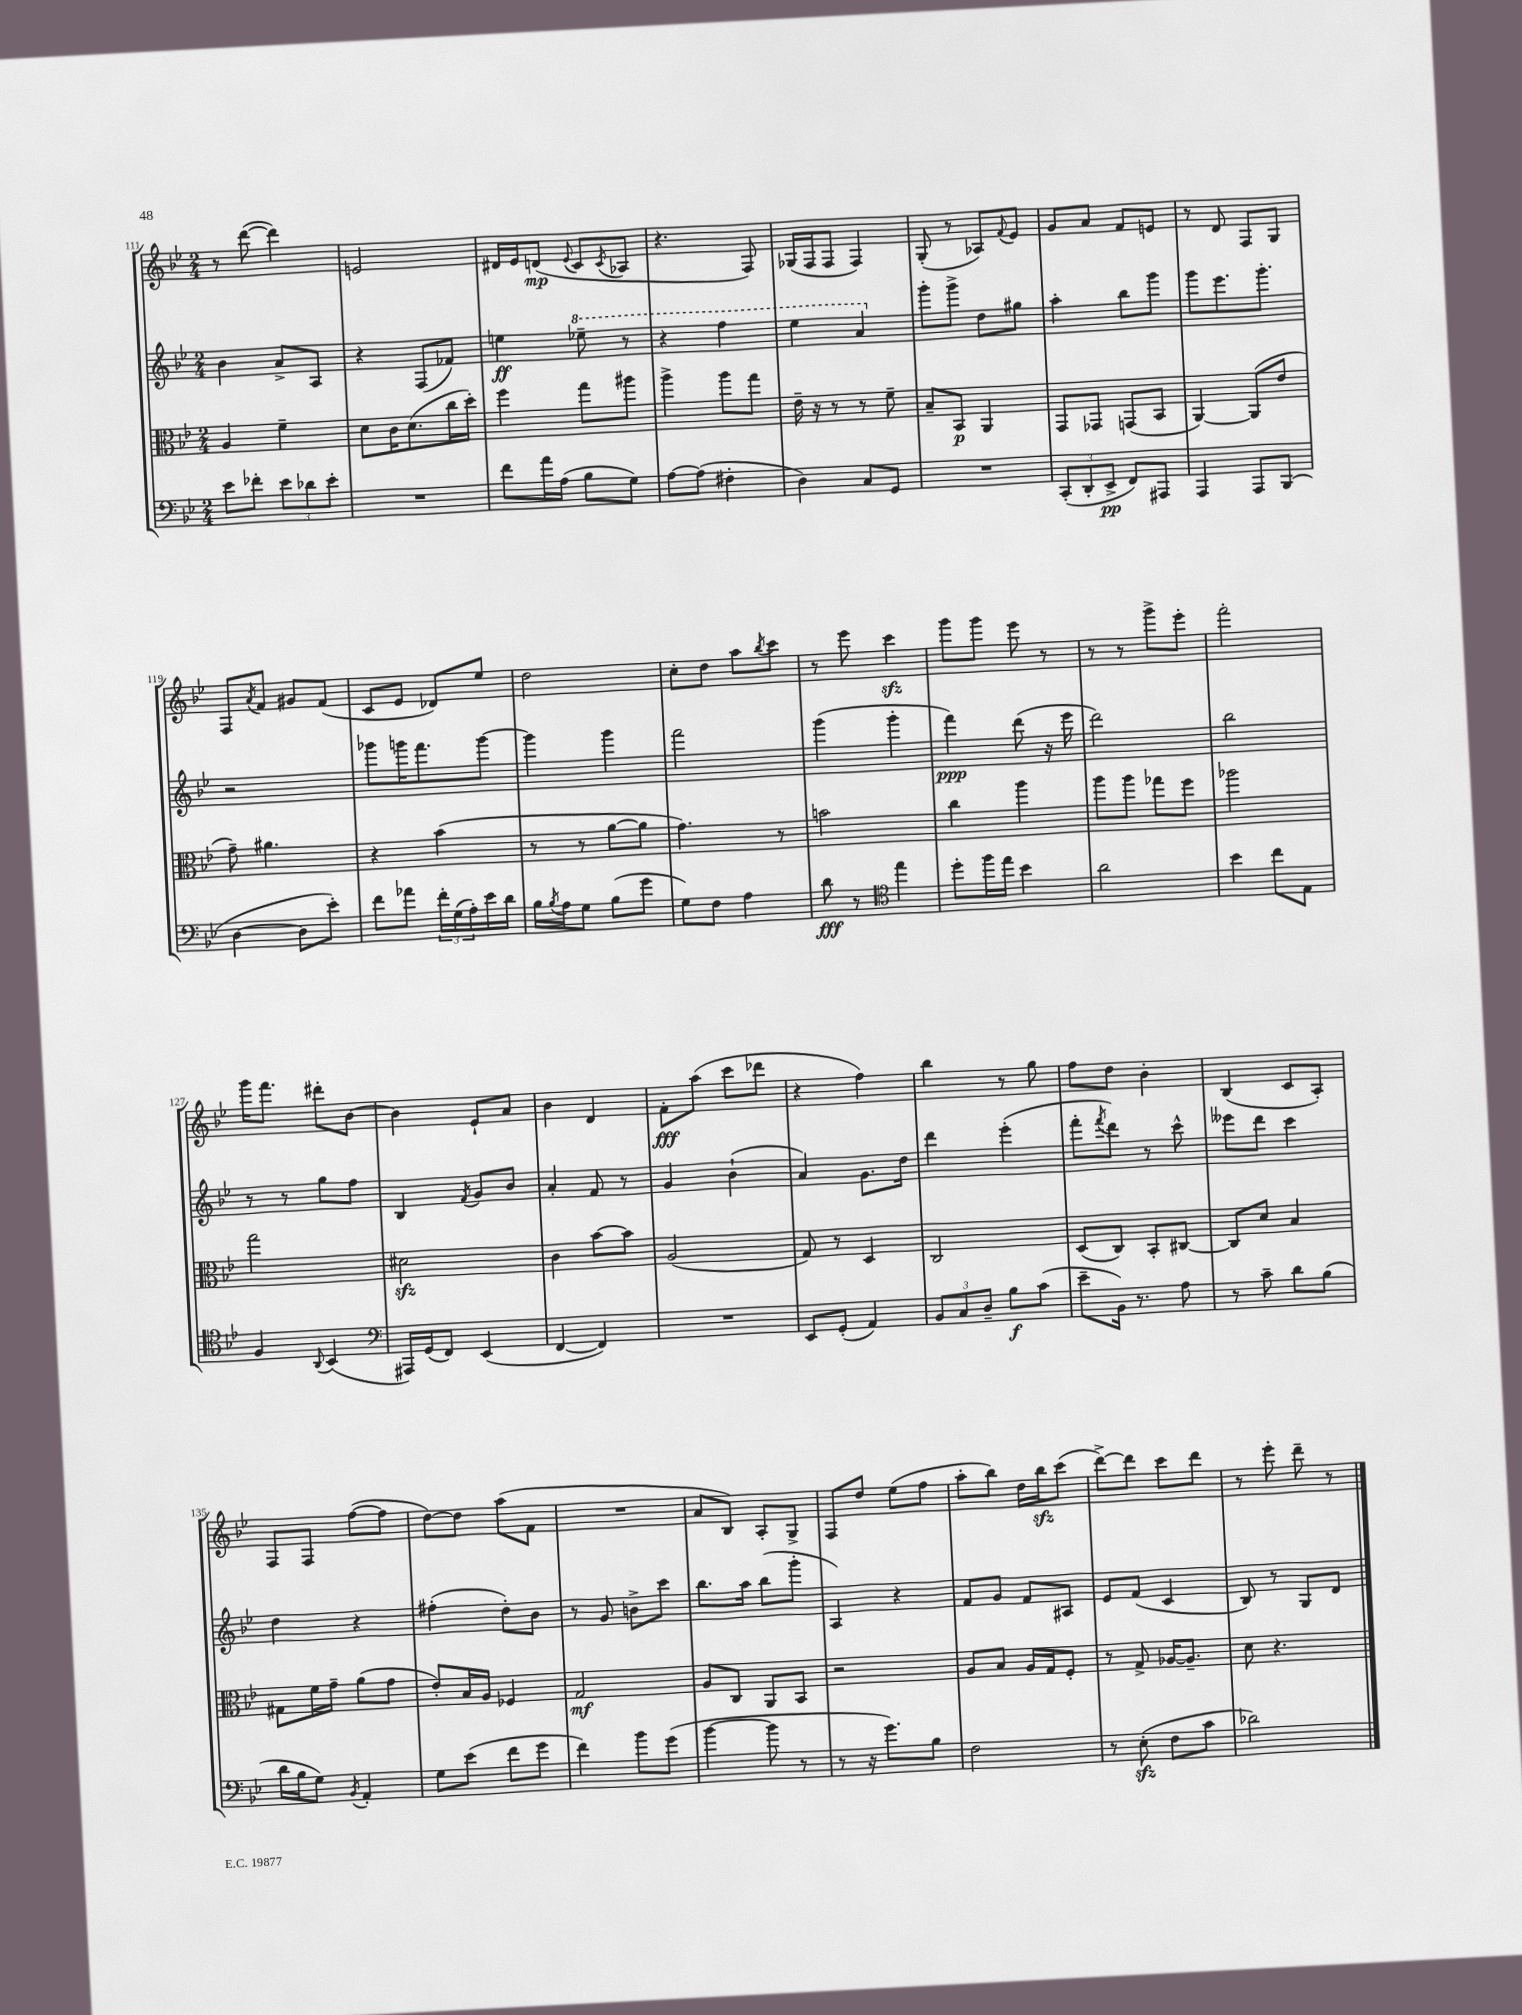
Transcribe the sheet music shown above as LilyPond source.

<<
\new StaffGroup <<
\new Staff = "s0" {
    \clef treble \key bes \major \numericTimeSignature \time 2/4
    r8 d'''8~( d'''4) |
    e'2 |
    dis'16 ees'16 d'8\mp( \appoggiatura { ees'8 } c'8 \acciaccatura { c'8 } aes8 |
    r4. f8) |
    ges16( f16 f8 f4) |
    g8-.( r8 aes8) \appoggiatura { f'8 } ees'8 |
    g'8 a'8 f'8 e'8 |
    r8 d'8 f8 g8 |
    f8 \acciaccatura { a'8 } f'8 gis'8 f'8( |
    c'8 ees'8 des'8) ees''8 |
    d''2 |
    c''8-. d''8 a''8 \acciaccatura { bes''8 } c'''8 |
    r8 ees'''8 c'''4\sfz |
    g'''8 g'''8 ees'''8 r8 |
    r8 r8 g'''8-> ees'''8-. |
    f'''2-. |
    g'''16 f'''8. dis'''8-. bes'8~ |
    bes'4 ees'8-! a'8 |
    bes'4 d'4 |
    f'8-.\fff a''8( c'''8 des'''8 |
    r4 f''4) |
    bes''4 r8 g''8 |
    f''8 d''8 bes'4-. |
    bes4( c'8 a8-.) |
    f8 f8 f''8~( f''8 |
    d''8~) d''8 a''8( f'8 |
    R2 |
    a'8 bes8) a8-. g8-> |
    f8 d''8 ees''8( f''8 |
    a''8-. bes''8) d''16 bes''16\sfz c'''8( |
    d'''8~->) d'''8 c'''8 d'''8 |
    r8 ees'''8-. d'''8-- r8 \bar "|." |
}
\new Staff = "s1" {
    \clef treble \key bes \major \numericTimeSignature \time 2/4
    bes'4 a'8-> a8 |
    r4 f8( fes'8) |
    e''4\ff \ottava #1 ees'''!8-- r8 |
    r4 f'''4 |
    ees'''4 a''4 \ottava #0 |
    g'''8-. g'''8-> d''8 gis''8 |
    a''4-. bes''8 g'''8 |
    g'''8 ees'''8. g'''8.-. |
    r2 |
    ges'''8 g'''16 f'''8. g'''8~ |
    g'''4 g'''4 |
    f'''2 |
    g'''4( g'''4-. |
    f'''4\ppp) d'''8( r16 ees'''16 |
    d'''2) |
    bes''2 |
    r8 r8 g''8 f''8 |
    bes4 \acciaccatura { f'8 } g'8 bes'8 |
    a'4-. f'8 r8 |
    g'4 bes'4-!( |
    a'4) g'8. d''16 |
    d'''4 ees'''4-.( |
    f'''8-. \acciaccatura { f'''8 } d'''8) r8 c'''8-^ |
    eeses'''8 d'''8 c'''4 |
    d''4 r4 |
    fis''4-.( d''8-.) bes'8 |
    r8 g'8 b'8-> c'''8 |
    bes''8. a''16 bes''8( g'''8-. |
    a4) r4 |
    f'8 g'8 f'8 ais8 |
    ees'8 f'8( c'4 |
    bes8) r8 g8 d'8 \bar "|." |
}
\new Staff = "s2" {
    \clef alto \key bes \major \numericTimeSignature \time 2/4
    a4 f'4-- |
    d'8 c'16 d'8.( c''16 d''16-.) |
    f''4 g''8 ais''8 |
    a''4-> a''8 g''8 |
    ees'16-- r16 r8 r8 f'8-- |
    bes8-- bes,8\p a,4 |
    g,8 ges,8 g,8( bes,8 |
    a,4~) a,8( ees'8 |
    g'8--) ais'4. |
    r4 bes'4( |
    r8 r8 a'8~ a'8 |
    g'4.) r8 |
    b'2 |
    c''4 a''4 |
    a''8 a''8 ges''8 f''8 |
    aes''2 |
    g''2 |
    dis'2\sfz |
    c'4 bes'8~ bes'8 |
    a2( |
    g8) r8 d4 |
    c2 |
    d8( c8) bes,8-. cis8~ |
    cis8 d'8 bes4 |
    gis8 f'16 g'16-- a'8( g'8 |
    ees'8-.) bes16 a16 fes4 |
    g2\mf |
    a8 c8 a,8 bes,8 |
    r2 |
    a8 bes8 a16 g16 f8-. |
    r8 g8-> aes16~ aes8.-- |
    d'8 r4. \bar "|." |
}
\new Staff = "s3" {
    \clef bass \key bes \major \numericTimeSignature \time 2/4
    ees'8 fes'8-. \tuplet 3/2 { ees'8 des'8 ees'8-. } |
    R2 |
    f'8 a'16 a16( bes8 g8) |
    a8~ a8( fis4-. |
    d4) c8 g,8 |
    R2 |
    \tuplet 3/2 { c,8-.( d,8-. ees,8->\pp } f,8) ais,,8 |
    a,,4 a,,8 bes,,8( |
    d4~ d8 ees'8-.) |
    f'8 aes'8 \tuplet 3/2 { f'16-. g16( a16-.) } ees'16 d'16 |
    bes16 \acciaccatura { bes8 } a16 g8 bes8( g'8 |
    g8) f8 a4 |
    d'8\fff r8 \clef tenor ees''4 |
    d''8-. f''16 ees''16 bes'4 |
    a'2 |
    bes'4 c''8 ees8 |
    f4 \appoggiatura { a,8 } bes,4( |
    \clef bass ais,,16) g,16( f,8) ees,4( |
    f,4~ f,4) |
    R2 |
    ees,8 g,8-.( a,4) |
    \tuplet 3/2 { bes,8 c8 d8-- } bes8\f c'8( |
    ees'8-- bes,16) r8. a8 |
    r8 c'8-- d'8 bes8( |
    d'16 bes16 g8) \acciaccatura { bes,8 } a,4-. |
    g8 ees'8( f'8 g'8 |
    f'4) bes'8 g'8( |
    bes'4~ bes'8 r8 |
    r8 r16 g'8.) bes8 |
    f2 |
    r8 ees8-.\sfz( f8 c'8 |
    des'2) \bar "|." |
}
>>
>>
\layout { \context { \Score currentBarNumber = #111 } }
